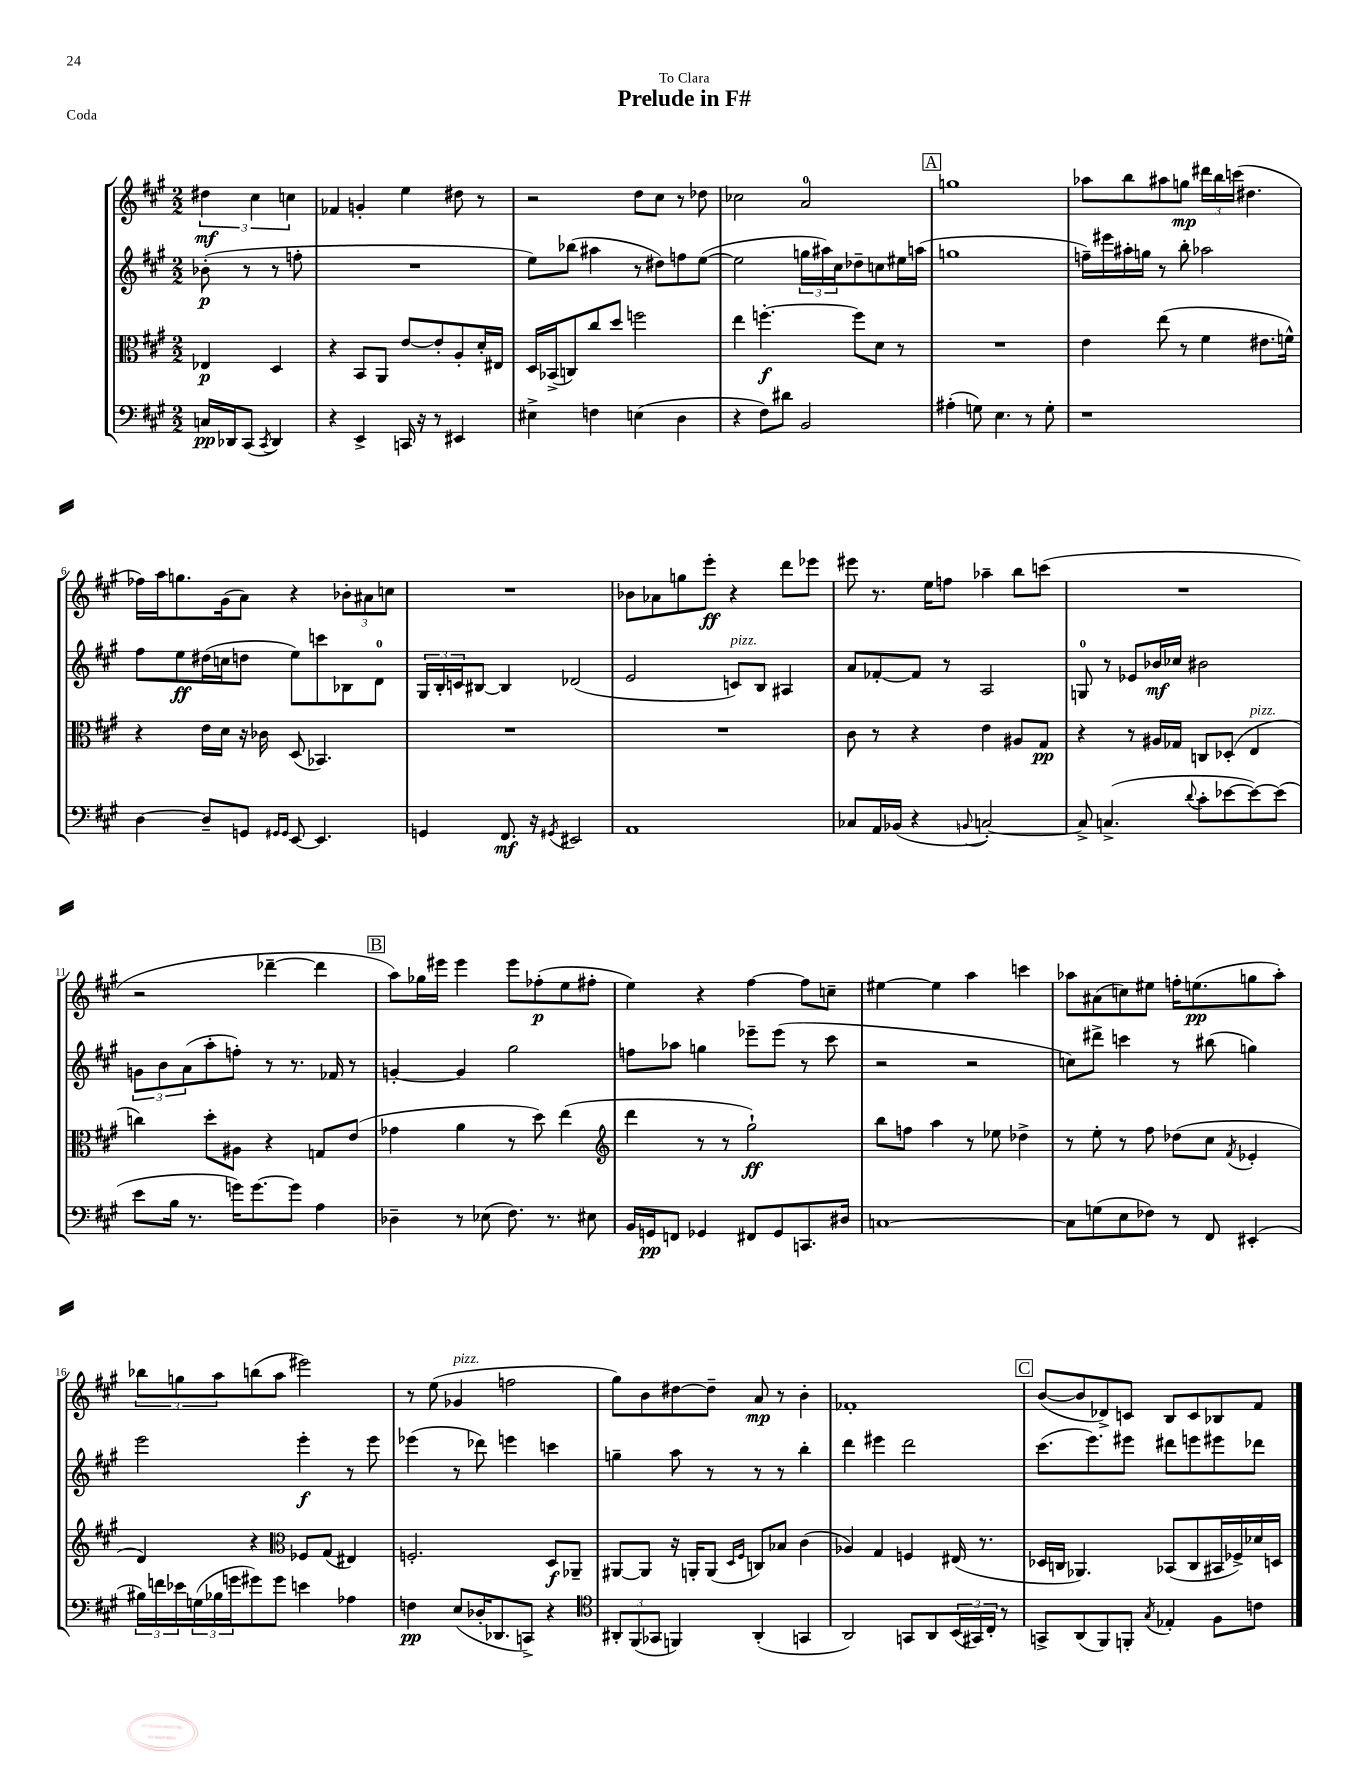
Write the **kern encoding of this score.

**kern	**dynam	**kern	**dynam	**kern	**dynam	**kern	**dynam
*part4	*part4	*part3	*part3	*part2	*part2	*part1	*part1
*staff4	*staff4	*staff3	*staff3	*staff2	*staff2	*staff1	*staff1
*clefF4	*	*clefC3	*	*clefG2	*	*clefG2	*
*k[f#c#g#]	*	*k[f#c#g#]	*	*k[f#c#g#]	*	*k[f#c#g#]	*
*M2/2	*	*M2/2	*	*M2/2	*	*M2/2	*
=	=	=	=	=	=	=	=
16Cn/LL	pp	4E-X/	p	(8b-X'\	p	6dd#X\	mf
16DD-X/J	.	.	.	.	.	.	.
(8CC#/J	.	.	.	8r	.	.	.
.	.	.	.	.	.	6cc#\	.
8qCC#/	.	.	.	.	.	.	.
4DD-/)	.	4D/	.	8r	.	.	.
.	.	.	.	.	.	6ccn\	.
.	.	.	.	8ffn'\	.	.	.
=1	=1	=1	=1	=1	=1	=1	=1
4r	.	4r	.	1r	.	4f-X/	.
4EE^/	.	8BB/L	.	.	.	4gn'/	.
.	.	8AA/J	.	.	.	.	.
16CCn/	.	[8e/L	.	.	.	4ee\	.
16r	.	.	.	.	.	.	.
8r	.	8e'/]	.	.	.	.	.
4EE#X/	.	8A'/	.	.	.	8dd#X\	.
.	.	16d'/L	.	.	.	8r	.
.	.	16E#X/JJ	.	.	.	.	.
=2	=2	=2	=2	=2	=2	=2	=2
4E#X^\	.	16D/LL	.	8ee\L)	.	2r	.
.	.	(16BB-X^/J	.	.	.	.	.
.	.	8Cn/)	.	(8bb-X\J	.	.	.
4Fn\	.	8cc#/	.	4aa#X\	.	.	.
.	.	8dd/J	.	.	.	.	.
(4En\	.	2ffn\	.	8r	.	8dd\L	.
.	.	.	.	8dd#X\L)	.	8cc#\J	.
4D\	.	.	.	8ffn\	.	8r	.
.	.	.	.	([8ee\J	.	8dd-X\	.
=3	=3	=3	=3	=3	=3	=3	=3
4r	.	4ee\	.	2ee\]	.	2cc-X\	.
8F#\L)	.	[4.ffn'\	f	.	.	.	.
8d#X\J	.	.	.	.	.	.	.
2BB/	.	.	.	24ggn\LL	.	2a/	.
.	.	.	.	24aa#X\)	.	.	.
.	.	.	.	24cc#\J	.	.	.
.	.	8ff\L]	.	8dd-X~\	.	.	.
.	.	8d\J	.	8ccn\	.	.	.
.	.	8r	.	16ee#X\L	.	.	.
.	.	.	.	(16aan\JJ	.	.	.
!!LO:REH:place=s1:t=A
=4	=4	=4	=4	=4	=4	=4	=4
(4A#X'\	.	1r	.	1ggn	.	1ggn	.
8Gn\)	.	.	.	.	.	.	.
4.E\	.	.	.	.	.	.	.
8r	.	.	.	.	.	.	.
8G'\	.	.	.	.	.	.	.
=5	=5	=5	=5	=5	=5	=5	=5
1r	.	4e\	.	16ffn~\LL)	.	8aa-X\L	.
.	.	.	.	16eee#X\	.	.	.
.	.	.	.	16aa#X'\	.	8bb\	.
.	.	.	.	16ggn\JJ	.	.	.
.	.	(8ee\	.	8r	.	8aa#X\	.
.	.	8r	.	8bb'\	.	8ggn\J	mp
.	.	4f#\	.	2aa-X\	.	24ddd#X\LL	.
.	.	.	.	.	.	24bb\	.
.	.	.	.	.	.	(24cccn\JJ	.
.	.	.	.	.	.	4.dd#X\	.
.	.	8.e#X\L	.	.	.	.	.
.	.	16fn^^\Jk)	.	.	.	.	.
!!LO:LB:g=z
=6	=6	=6	=6	=6	=6	=6	=6
[4D\	.	4r	.	8ff#\L	.	16ff-X\LL)	.
.	.	.	.	.	.	16aa\J	.
.	.	.	.	8ee\	ff	8.ggn\	.
8D~/L]	.	16e\LL	.	(16dd#X\L	.	.	.
.	.	16d\JJ	.	16ccn\J	.	(16g#\k	.
8GGn/J	.	16r	.	8ddn\J	.	8a\J)	.
.	.	16c-X\	.	.	.	.	.
16qqGG#X/LL	.	.	.	.	.	.	.
16qqGG#/JJ	.	.	.	.	.	.	.
[8EE/	.	(8D/	.	8ee\L)	.	4r	.
4.EE/]	.	4.BB-X/)	.	8cccn\	.	.	.
.	.	.	.	8B-X\	.	12b-X'\L	.
.	.	.	.	.	.	12a#X\	.
.	.	.	.	8d\J	.	.	.
.	.	.	.	.	.	12ccn\J	.
=7	=7	=7	=7	=7	=7	=7	=7
4GGn/	.	1r	.	24G#/LL	.	1r	.
.	.	.	.	24B'/	.	.	.
.	.	.	.	24cn/J	.	.	.
.	.	.	.	[8B#X/J	.	.	.
8.FF#/	mf	.	.	4B#/]	.	.	.
16r	.	.	.	.	.	.	.
8qGG#X/	.	.	.	.	.	.	.
2EE#X/	.	.	.	(2d-X/	.	.	.
=8	=8	=8	=8	=8	=8	=8	=8
1AA	.	1r	.	2e/	.	8b-X\L	.
.	.	.	.	.	.	8a-X\	.
.	.	.	.	.	.	8ggn\	.
.	.	.	.	.	.	8eee'\J	ff
!	!	!	!	!LO:TX:a:i:t=pizz.	!	!	!
.	.	.	.	8cn/L)	.	4r	.
.	.	.	.	8B/J	.	.	.
.	.	.	.	4A#X/	.	8ddd\L	.
.	.	.	.	.	.	8eee-X\J	.
=9	=9	=9	=9	=9	=9	=9	=9
8C-X/L	.	8c#\	.	8a/L	.	8eee#X\	.
16AA/L	.	8r	.	[8f-X'/	.	8.r	.
(16BB-X/JJ	.	.	.	.	.	.	.
4r	.	4r	.	8f-/J]	.	.	.
.	.	.	.	.	.	16ee\KL	.
.	.	.	.	8r	.	8ffn\J	.
8qqBBn/	.	.	.	.	.	.	.
[2Cn'/)	.	4e\	.	2A/	.	4aa-X~\	.
.	.	8A#X/L	.	.	.	8bb\L	.
.	.	8G#/J	pp	.	.	(8cccn\J	.
=10	=10	=10	=10	=10	=10	=10	=10
8C^/]	.	4r	.	8Gn/	.	1r	.
(4.Cn^/	.	.	.	8r	.	.	.
.	.	8r	.	8e-X/L	.	.	.
.	.	16A#X/LL	.	16b-X/L	mf	.	.
.	.	16G-X/JJ	.	16cc-X/JJ	.	.	.
8qqd/	.	.	.	.	.	.	.
8c#'\L	.	8Cn/L	.	2b#X\	.	.	.
[8e-X\	.	(8D-X'/J	.	.	.	.	.
!	!	!LO:TX:a:i:t=pizz.	!	!	!	!	!
8e-\_)	.	4E/	.	.	.	.	.
(8e-\J]	.	.	.	.	.	.	.
!!LO:LB:g=z
=11	=11	=11	=11	=11	=11	=11	=11
8e\L	.	4ccn\)	.	12gn\L	.	2r	.
.	.	.	.	12b\	.	.	.
16B\Jk	.	.	.	.	.	.	.
.	.	.	.	(12a\	.	.	.
8.r	.	.	.	.	.	.	.
.	.	8dd'\L	.	8aa'\	.	.	.
16gn\KL)	.	8A#X\J	.	8ffn'\J)	.	.	.
[8.g\	.	.	.	.	.	.	.
.	.	4r	.	8r	.	[4ddd-X~\	.
8g\J]	.	.	.	8.r	.	.	.
4A\	.	8Gn/L	.	.	.	4ddd-\]	.
.	.	.	.	16f-X/	.	.	.
.	.	(8e/J	.	8r	.	.	.
!!LO:REH:place=s1:t=B
=12	=12	=12	=12	=12	=12	=12	=12
4D-X~\	.	4g-X\	.	[4gn'/	.	8aa\L)	.
.	.	.	.	.	.	16gg-X\L	.
.	.	.	.	.	.	16eee#X\JJ	.
8r	.	4a\	.	4g/]	.	4eee#\	.
(8E-X\	.	.	.	.	.	.	.
8.F#\)	.	8r	.	2gg#\	.	8eee#\L	.
.	.	8dd\)	.	.	.	(8ff-X'\	p
8.r	.	.	.	.	.	.	.
.	.	(4ee\	.	.	.	8ee\	.
8E#X\	.	.	.	.	.	8ff#X'\J	.
=13	=13	=13	=13	=13	=13	=13	=13
*	*	*clefG2	*	*	*	*	*
16BB/LL	.	4ddd\	.	8ffn\L	.	4ee\)	.
16GGn/J	pp	.	.	.	.	.	.
8FFn/J	.	.	.	8aa-X\J	.	.	.
4GG-X/	.	8r	.	4ggn\	.	4r	.
.	.	8r	.	.	.	.	.
8FF#X/L	.	2gg#`\)	ff	8eee-X~\L	.	[4ff#\	.
8GG-/	.	.	.	(8eee-\J	.	.	.
8.CCn/	.	.	.	8r	.	8ff#\L]	.
.	.	.	.	8ccc#\	.	8ccn~\J	.
16D#X/Jk	.	.	.	.	.	.	.
=14	=14	=14	=14	=14	=14	=14	=14
[1Cn	.	8bb\L	.	2r	.	[4ee#X\	.
.	.	8ffn\J	.	.	.	.	.
.	.	4aa\	.	.	.	4ee#\]	.
.	.	8r	.	2r	.	4aa\	.
.	.	8ee-X\	.	.	.	.	.
.	.	4dd-X^\	.	.	.	4cccn\	.
=15	=15	=15	=15	=15	=15	=15	=15
8C\L]	.	8r	.	8ccn\L)	.	8aa-X\L	.
(8Gn\	.	8ee'\	.	8ddd#X^\J	.	(8a#X\	.
8E\	.	8r	.	4cccn\	.	8ccn\)	.
8F-X\J)	.	8ff#\	.	.	.	8ee#X\J	.
8r	.	(8dd-X\L	.	8r	.	16ffn'\KL	.
.	.	.	.	.	.	(8.een\	pp
8FF#/	.	8cc#\J	.	(8bb#X\	.	.	.
.	.	8qf#/	.	.	.	.	.
(4EE#X'/	.	4e-X'/	.	4ggn\)	.	8ggn\	.
.	.	.	.	.	.	8aa-'\J)	.
!!LO:LB:g=z
=16	=16	=16	=16	=16	=16	=16	=16
24B#X\LL)	.	4d/)	.	2eee\	.	12bb-X\L	.
24fn\	.	.	.	.	.	.	.
24e-X\	.	.	.	.	.	12ggn\	.
(24Gn\	.	.	.	.	.	.	.
24B-X\	.	.	.	.	.	12aa\	.
24gn\J	.	.	.	.	.	.	.
8g#X\)	.	4r	.	.	.	(8bbn\	.
8g#\J	.	.	.	.	.	8aa\J	.
*	*	*clefC3	*	*	*	*	*
4en\	.	8F-X/L	.	4eee'\	f	2eee#X\)	.
.	.	(8G#/J	.	.	.	.	.
4A-X\	.	4E#X/)	.	8r	.	.	.
.	.	.	.	8eee\	.	.	.
=17	=17	=17	=17	=17	=17	=17	=17
4Fn\	pp	2.Fn'/	.	(4eee-X\	.	8r	.
.	.	.	.	.	.	(8ee\	.
!	!	!	!	!	!	!LO:TX:a:i:t=pizz.	!
(8E/L	.	.	.	8r	.	4g-X/	.
16D-X'/K	.	.	.	8ddd-X\)	.	.	.
8.DD-X/	.	.	.	.	.	.	.
.	.	.	.	4eeen\	.	2ffn\	.
8CCn^/J)	.	.	.	.	.	.	.
4r	.	8D/L	f	4cccn\	.	.	.
.	.	8AA-X~/J	.	.	.	.	.
=18	=18	=18	=18	=18	=18	=18	=18
*clefC4	*	*	*	*	*	*	*
12AA#X'/L	.	[8AA#X/L	.	4ggn~\	.	8gg#\L)	.
(12FF#/	.	.	.	.	.	.	.
.	.	8AA#/J]	.	.	.	8b\	.
12GG-X/J	.	.	.	.	.	.	.
4FFn/)	.	16r	.	8aa\	.	[8dd#X\	.
.	.	16AAn'/KL	.	.	.	.	.
.	.	(8AA/J	.	8r	.	8dd#~\J]	.
.	.	16qqD/LL	.	.	.	.	.
.	.	16qqF#/JJ	.	.	.	.	.
(4AA#'/	.	8Cn/L)	.	8r	.	8a/	mp
.	.	8B-X/J	.	8r	.	8r	.
4GGn/	.	(4c#\	.	4bb'\	.	4b'\	.
=19	=19	=19	=19	=19	=19	=19	=19
2AA/)	.	4A-X/)	.	4ddd\	.	1f-X'	.
.	.	4G#/	.	4eee#X\	.	.	.
8GGn/L	.	4Fn/	.	2ddd\	.	.	.
8AA/	.	.	.	.	.	.	.
(24BB/L	.	(16E#X/	.	.	.	.	.
24GG#X/)	.	.	.	.	.	.	.
.	.	8.r	.	.	.	.	.
24C#'/JJ	.	.	.	.	.	.	.
8r	.	.	.	.	.	.	.
!!LO:REH:place=s1:t=C
=20	=20	=20	=20	=20	=20	=20	=20
8GGn^/L	.	16D-X/LL	.	(8.ccc#\L	.	([8b/L	.
.	.	16Cn/JJ	.	.	.	.	.
(8AA/	.	4.AA-X/)	.	.	.	8b/]	.
.	.	.	.	8.eee\)	.	.	.
8FF#/)	.	.	.	.	.	8d-X^/)	.
8FFn'/J	.	.	.	8eee#X\J	.	8cn/J	.
8qG#/	.	.	.	.	.	.	.
4E-X'/	.	(8BB-X/L	.	8ddd#X\L	.	8B/L	.
.	.	8C/	.	8eeen\	.	8c/	.
8F#\L	.	16BB#X/L	.	8eee#X\	.	8B-X/	.
.	.	16F-X^/)	.	.	.	.	.
8cn\J	.	16d-X/	.	8ddd-X\J	.	8f#/J	.
.	.	16Dn/JJ	.	.	.	.	.
==	==	==	==	==	==	==	==
*-	*-	*-	*-	*-	*-	*-	*-
